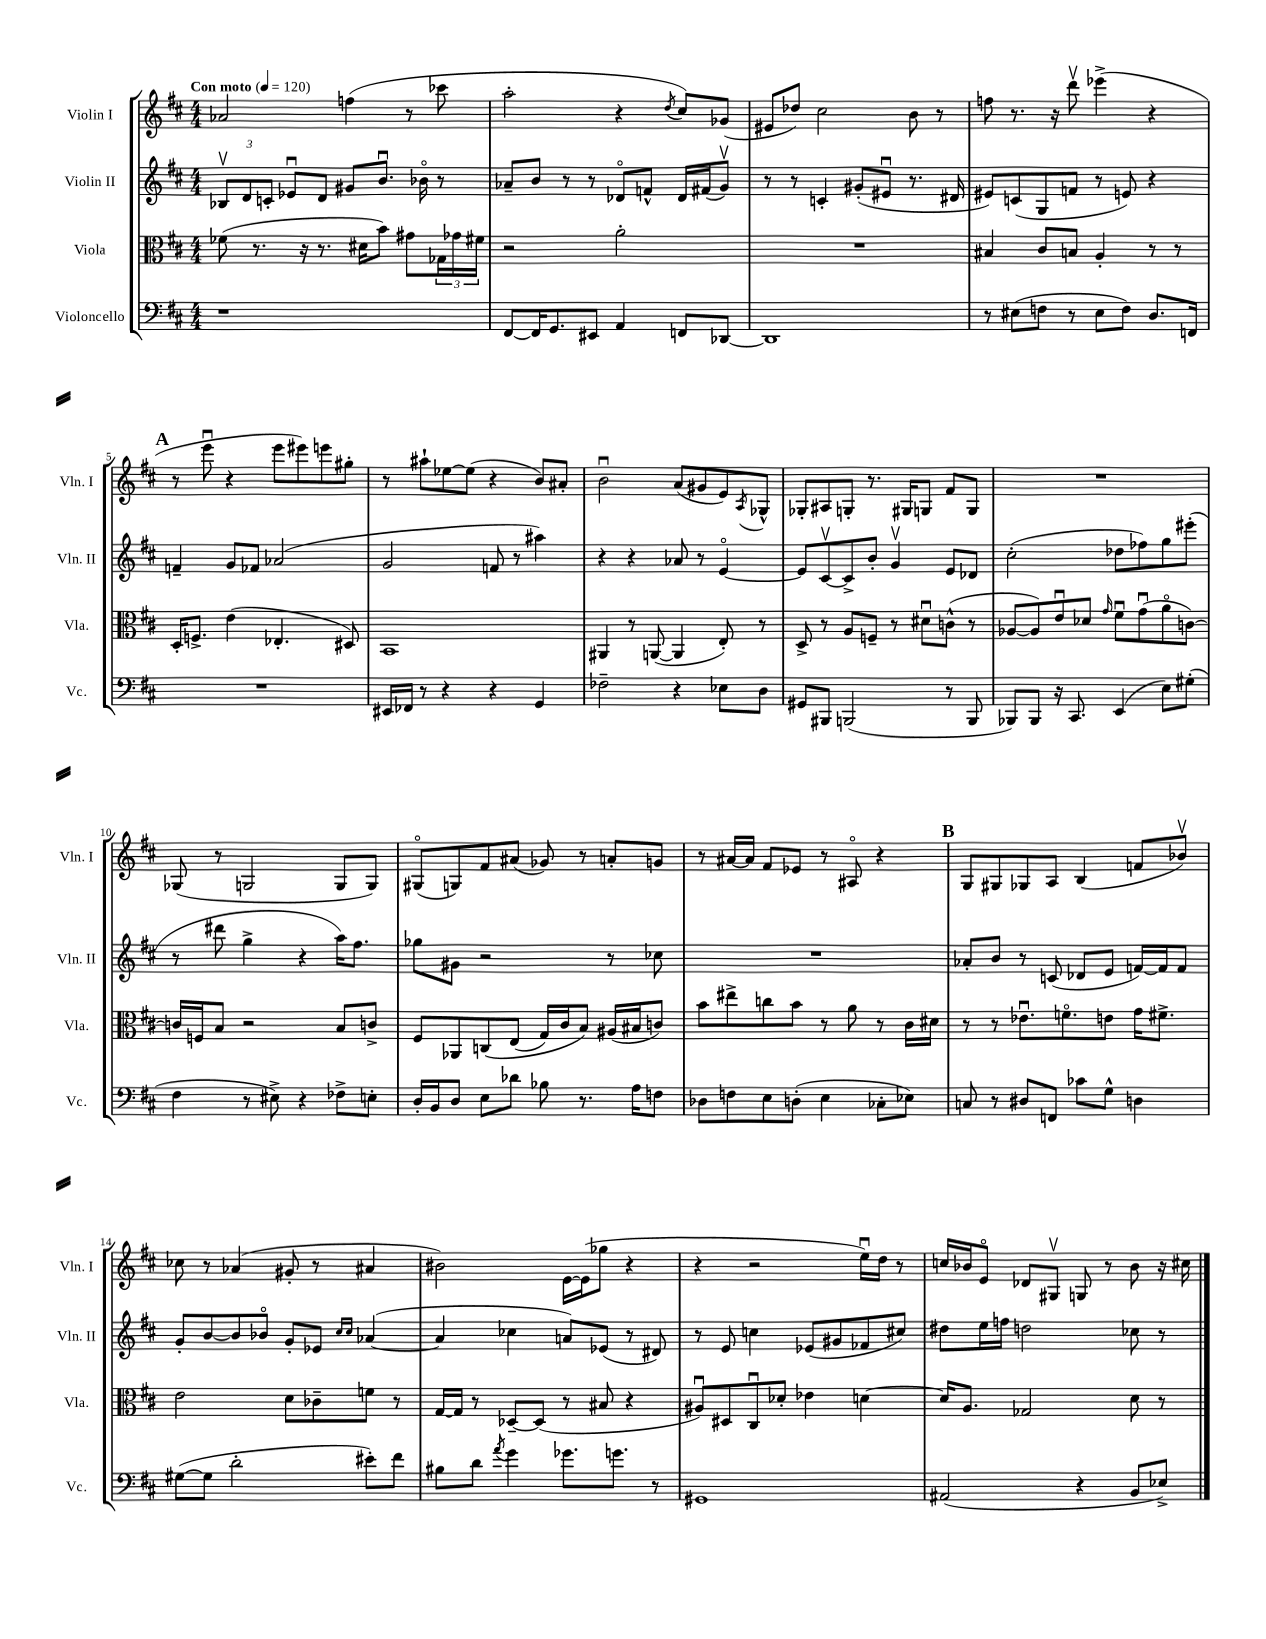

**kern	**kern	**kern	**kern
*part4	*part3	*part2	*part1
*staff4	*staff3	*staff2	*staff1
*I"Violoncello	*I"Viola	*I"Violin II	*I"Violin I
*I'Vc.	*I'Vla.	*I'Vln. II	*I'Vln. I
*clefF4	*clefC3	*clefG2	*clefG2
*k[f#c#]	*k[f#c#]	*k[f#c#]	*k[f#c#]
*M4/4	*M4/4	*M4/4	*M4/4
*MM120	*MM120	*MM120	*MM120
=1	=1	=1	=1
!	!	!	!LO:TX:a:B:t=Con moto
1r	(8f-X\	12B-Xv/L	2a-X/
.	.	12d/	.
.	8.r	.	.
.	.	12cn'/J	.
.	.	8e-Xu/L	.
.	16r	.	.
.	8.r	8d/J	.
.	.	8g#X/L	(4ffn\
.	16d#X\KL	.	.
.	8b\J)	8.bu/J	.
.	8g#X\L	.	8r
.	.	16b-X\	.
.	24G-X\L	8r	8ccc-X\
.	24g-X\	.	.
.	24f#X\JJ	.	.
=2	=2	=2	=2
[8FF#/L	2r	8a-X~/L	2aa'\
16FF#/K]	.	8b/J	.
8.GG/	.	.	.
.	.	8r	.
8EE#X/J	.	8r	.
4AA/	2a'\	8d-X/L	4r
.	.	8fn^^/J	.
.	.	.	8qdd/
8FFn/L	.	16d-/LL	8cc#/L)
.	.	(16f#X/J	.
[8DD-X/J	.	8gv/J)	(8g-X/J
=3	=3	=3	=3
1DD-]	1r	8r	8e#X/L
.	.	8r	8dd-X/J)
.	.	4cn'/	2cc#\
.	.	(8g#X'/L	.
.	.	8e#Xu/J	.
.	.	8.r	8b\
.	.	.	8r
.	.	16d#X/	.
=4	=4	=4	=4
8r	4B#X/	8e#X/L)	8ffn\
(8E#X\L	.	(8cn/	8.r
8Fn\J	8c#/L	8G/	.
.	.	.	16r
8r	8Bn/J	8fn/J	8dddv\
8E#\L	4A'/	8r	(4eee-X^\
8F\J)	.	8en/)	.
8.D/L	8r	4r	4r
.	8r	.	.
16FFn/Jk	.	.	.
!!LO:LB:g=z
!!LO:REH:place=s1:t=A
=5	=5	=5	=5
1r	16D'/KL	4fn~/	8r
.	8.Fn^/J	.	.
.	.	.	8eeeu\
.	(4e\	8g/L	4r
.	.	8f-X/J	.
.	4.E-X'/	(2a-X/	8eee\L
.	.	.	8eee#X\)
.	.	.	8eeen\
.	8D#X/)	.	8gg#X'\J
=6	=6	=6	=6
16EE#X/LL	1BB	2g/	8r
16FF-X/JJ	.	.	.
8r	.	.	8aa#X`\L
4r	.	.	[8ee-X\
.	.	.	(8ee-\J]
4r	.	8fn/	4r
.	.	8r	.
4GG/	.	4aa#X\)	8b/L)
.	.	.	8a#X'/J
=7	=7	=7	=7
2F-X~\	4AA#X/	4r	2bu\
.	8r	4r	.
.	([8AAn/	.	.
4r	4AA/]	8a-X/	(8a/L
.	.	8r	8g#X/
8E-X\L	8E'/)	[4e/	8e/)
.	.	.	8qA/
8D\J	8r	.	8G-X^^/J
=8	=8	=8	=8
8GG#X/L	8D^/	8e/L]	8G-X'/L
8BBB#X/J	8r	[8c#v/	8A#X/
(2BBBn/	8A/L	8c#^/]	8Gn'/J
.	8Fn~/J	8b'/J	8.r
.	8r	4gv/	.
.	.	.	16G#X/KL
.	8d#Xu\L	.	8Gn/J
8r	(8cn^^\J	8e/L	8f#/L
8BBB/	8r	8d-X/J	8G/J
=9	=9	=9	=9
8BBB-X/L)	[8A-X/L	(2cc#'\	1r
8BBB-/J	8A-/])	.	.
16r	8eu/	.	.
8.CC#/	.	.	.
.	8d-X/J	.	.
.	16qqg/	.	.
(4EE/	8f#u\L	8dd-X\L	.
.	(8gu\	8ff-X\)	.
8E\L)	8a\	8gg\	.
(8G#X'\J	[8cn\J)	(8eee#X'\J	.
!!LO:LB:g=z
=10	=10	=10	=10
4F#\	16cn/LL]	8r	(8G-X/
.	16Fn/J	.	.
.	8B/J	8ddd#X\	8r
8r	2r	4gg^\	2Gn/
8E#X^\)	.	.	.
4r	.	4r	.
8F-X^\L	8B/L	16aa\KL)	8G/L
.	.	8.ff#\J	.
8En'\J	8cn^/J	.	8G/J)
=11	=11	=11	=11
16D'/LL	8F#/L	8gg-X\L	(8G#X/L
16BB/J	.	.	.
8D/J	8AA-X/	8g#X\J	8Gn/)
8E\L	(8Cn/	2r	8f#/
8d-X\J	(8E/J	.	(8a#X/J
8B-X\	16G/LL)	.	8g-X/)
.	16c#/J	.	.
8.r	8B/J)	.	8r
.	(16A#X/LL	8r	8an'/L
16A\KL	16B#X/J	.	.
8Fn\J	8cn/J)	8cc-X\	8gn/J
=12	=12	=12	=12
8D-X\L	8b\L	1r	8r
8Fn\	8ee#X^\	.	[16a#X/LL
.	.	.	16a#/JJ]
8E\	8ccn\	.	8f#/L
(8Dn'\J	8b\J	.	8e-X/J
4E\	8r	.	8r
.	8a\	.	8A#X/
8C-X'\L	8r	.	4r
8E-X\J)	16c#\LL	.	.
.	16d#X\JJ	.	.
!!LO:REH:place=s1:t=B
=13	=13	=13	=13
8Cn/	8r	8a-X'/L	8G/L
8r	8r	8b/J	8G#X/
8D#X/L	8.e-Xu\L	8r	8G-X/
8FFn/J	.	(8cn/	8A/J
.	8.fn\	.	.
8c-X\L	.	8d-X/L	(4B/
8G^^\J	8en\J	8e/J	.
4Dn\	16g\KL	[16fn/LL)	8fn/L
.	8.f#X^\J	16f/J]	.
.	.	8f/J	8b-Xv/J)
!!LO:LB:g=z
=14	=14	=14	=14
([8G#X\L	2e\	8g'/L	8cc-X\
8G#\J]	.	[8b/	8r
2d'\	.	8b/]	(4a-X/
.	.	8b-X/J	.
.	8d\L	8g'/L	8g#X'/
.	8c-X~\	8e-X/J	8r
.	.	16qqcc#/LL	.
.	.	16qqcc#/JJ	.
8e#X'\L)	8fn\J	([4a-X/	4a#X/
8f#\J	8r	.	.
=15	=15	=15	=15
8B#X\L	[16G/LL	4a-/]	2b#X\)
.	16G/JJ]	.	.
8d\J	8r	.	.
8qa/	.	.	.
4g\	[8D-X~/L	4cc-X\	.
.	(8D-/J]	.	.
8.g-X\L	8r	8an/L)	[16e\LL
.	.	.	(16e\J]
.	8B#X/	(8e-X/J	8gg-X\J
8.gn\J	.	.	.
.	4r	8r	4r
8r	.	8d#X/)	.
=16	=16	=16	=16
1GG#X	8A#Xu/L)	8r	4r
.	8D#X/	8e/	.
.	8C#u/	4ccn\	2r
.	8d-X'/J	.	.
.	4e-X\	(8e-X/L	.
.	.	8g#X/	.
.	[4dn\	8f-X/	16eeu\LL)
.	.	.	16dd\JJ
.	.	8cc#X/J)	8r
=17	=17	=17	=17
(2AA#X/	16d/KL]	8dd#X\L	16ccn/LL
.	8.A/J	.	16b-X/J
.	.	16ee\L	8e/J
.	.	16ffn\JJ	.
.	2G-X/	2ddn\	8d-X/L
.	.	.	8G#Xv/J
4r	.	.	8Gn/
.	.	.	8r
8BB/L	8d\	8cc-X\	8b-\
8E-X^/J)	8r	8r	16r
.	.	.	16cc#X\
==	==	==	==
*-	*-	*-	*-
